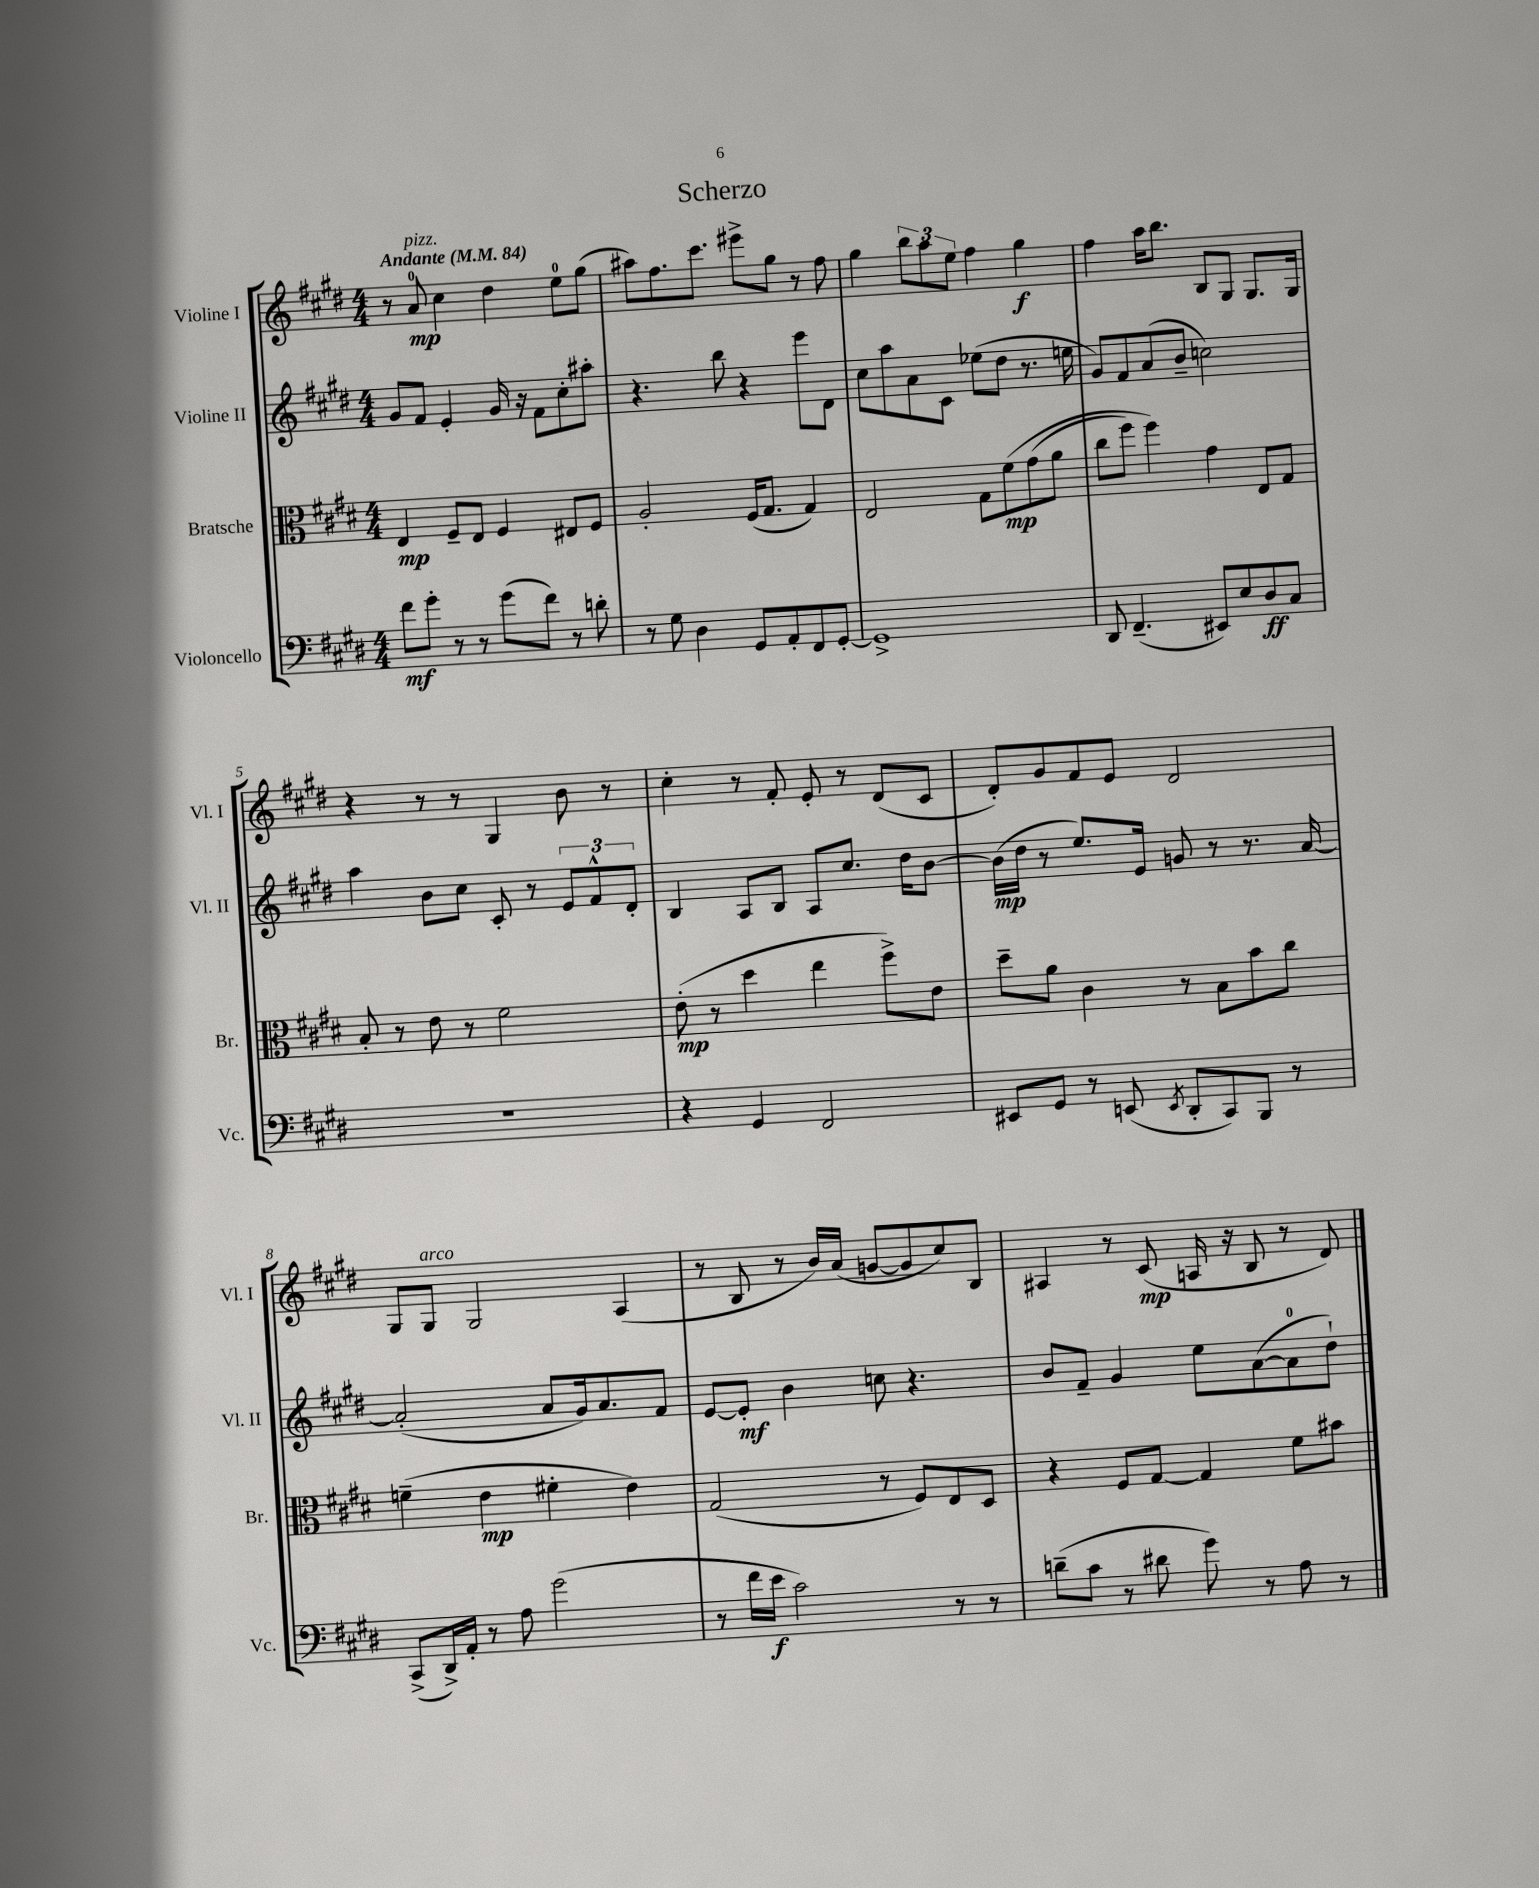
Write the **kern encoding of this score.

**kern	**dynam	**kern	**dynam	**kern	**dynam	**kern	**dynam
*part4	*part4	*part3	*part3	*part2	*part2	*part1	*part1
*staff4	*staff4	*staff3	*staff3	*staff2	*staff2	*staff1	*staff1
*I"Violoncello	*	*I"Bratsche	*	*I"Violine II	*	*I"Violine I	*
*I'Vc.	*	*I'Br.	*	*I'Vl. II	*	*I'Vl. I	*
*clefF4	*	*clefC3	*	*clefG2	*	*clefG2	*
*k[f#c#g#d#]	*	*k[f#c#g#d#]	*	*k[f#c#g#d#]	*	*k[f#c#g#d#]	*
*M4/4	*	*M4/4	*	*M4/4	*	*M4/4	*
*MM84	*	*MM84	*	*MM84	*	*MM84	*
=1	=1	=1	=1	=1	=1	=1	=1
!	!	!	!	!	!	!LO:TX:a:B:t=Andante	!
8f#\L	mf	4E/	mp	8g#/L	.	8r	.
!	!	!	!	!	!	!LO:TX:a:i:t=pizz.	!
8g#'\J	.	.	.	8f#/J	.	8a/	mp
8r	.	8F#~/L	.	4e'/	.	4cc#\	.
8r	.	8E/J	.	.	.	.	.
(8g#\L	.	4F#/	.	16g#/	.	4dd#\	.
.	.	.	.	16r	.	.	.
8f#\J)	.	.	.	8f#\L	.	.	.
8r	.	8E#X/L	.	8cc#'\	.	8ee\L	.
8dn'\	.	8F#/J	.	8aa#X'\J	.	(8gg#\J	.
=2	=2	=2	=2	=2	=2	=2	=2
8r	.	2A'/	.	4.r	.	8aa#X\L)	.
8G#\	.	.	.	.	.	8.ff#\	.
4D#\	.	.	.	.	.	.	.
.	.	.	.	.	.	8.ccc#\J	.
.	.	.	.	8bb\	.	.	.
8GG#/L	.	(16F#/KL	.	4r	.	8eee#X^\L	.
.	.	8.G#/J	.	.	.	.	.
8AA'/	.	.	.	.	.	8gg#\J	.
8FF#/	.	4G#/)	.	8eee\L	.	8r	.
[8GG#'/J	.	.	.	8d#\J	.	8ff#\	.
=3	=3	=3	=3	=3	=3	=3	=3
1GG#^]	.	2E/	.	8cc#\L	.	4gg#\	.
.	.	.	.	8aa\	.	.	.
.	.	.	.	8a\	.	12bb\L	.
.	.	.	.	.	.	12aa\	.
.	.	.	.	8c#\J	.	.	.
.	.	.	.	.	.	12ee\J	.
.	.	8G#\L	.	(8ee-X\L	.	4ff#\	.
.	.	(8f#\	mp	8dd#\J	.	.	.
.	.	(8g#\	.	8.r	.	4gg#\	f
.	.	8a\J	.	.	.	.	.
.	.	.	.	16een\	.	.	.
=4	=4	=4	=4	=4	=4	=4	=4
8DD#/	.	8cc#\L	.	8g#/L)	.	4ff#\	.
(4.FF#~/	.	8ff#\J)	.	8f#/	.	.	.
.	.	4ff#\)	.	(8a/	.	16aa\KL	.
.	.	.	.	.	.	8.bb\J	.
.	.	.	.	8b~/J	.	.	.
8EE#X/L)	.	4g#\	.	2ccn\)	.	8B/L	.
8E/	.	.	.	.	.	8G#/J	.
8D#/	ff	8E/L	.	.	.	8.G#/L	.
8C#/J	.	8G#/J	.	.	.	.	.
.	.	.	.	.	.	16G#/Jk	.
!!LO:LB:g=z
=5	=5	=5	=5	=5	=5	=5	=5
1r	.	8B'/	.	4aa\	.	4r	.
.	.	8r	.	.	.	.	.
.	.	8e\	.	8b\L	.	8r	.
.	.	8r	.	8cc#\J	.	8r	.
.	.	2f#\	.	8c#'/	.	4G#/	.
.	.	.	.	8r	.	.	.
.	.	.	.	12e/L	.	8b\	.
.	.	.	.	12f#^^/	.	.	.
.	.	.	.	.	.	8r	.
.	.	.	.	12d#'/J	.	.	.
=6	=6	=6	=6	=6	=6	=6	=6
4r	.	(8e'\	mp	4B/	.	4cc#'\	.
.	.	8r	.	.	.	.	.
4GG#/	.	4dd#\	.	8A/L	.	8r	.
.	.	.	.	8B/J	.	8f#'/	.
2FF#/	.	4ee\	.	8A/L	.	8e'/	.
.	.	.	.	8.cc#/J	.	8r	.
.	.	8ff#^\L)	.	.	.	(8d#/L	.
.	.	.	.	16dd#\KL	.	.	.
.	.	8e\J	.	[8b\J	.	8c#/J	.
=7	=7	=7	=7	=7	=7	=7	=7
8EE#X/L	.	8dd#~\L	.	(16b\LL]	mp	8d#'/L)	.
.	.	.	.	16dd#\JJ	.	.	.
8GG#/J	.	8a\J	.	8r	.	8g#/	.
8r	.	4c#\	.	8.ee/L)	.	8f#/	.
(8EEn/	.	.	.	.	.	8e/J	.
.	.	.	.	16e/Jk	.	.	.
8qEE/	.	.	.	.	.	.	.
8DD#'/L	.	8r	.	8gn/	.	2d#/	.
8CC#/)	.	8B\L	.	8r	.	.	.
8BBB/J	.	8b\	.	8.r	.	.	.
8r	.	8cc#\J	.	.	.	.	.
.	.	.	.	[16a/	.	.	.
!!LO:LB:g=z
=8	=8	=8	=8	=8	=8	=8	=8
(8CC#^/L	.	(4fn~\	.	(2a'/]	.	8G#/L	.
!	!	!	!	!	!	!LO:TX:a:i:t=arco	!
16DD#^/L)	.	.	.	.	.	8G#/J	.
16AA'/JJ	.	.	.	.	.	.	.
8r	.	4e\	mp	.	.	2G#/	.
8A\	.	.	.	.	.	.	.
(2g#\	.	4f#X'\	.	8a/L	.	.	.
.	.	.	.	16g#/k)	.	.	.
.	.	.	.	8.a/	.	.	.
.	.	4e\)	.	.	.	(4A/	.
.	.	.	.	8f#/J	.	.	.
=9	=9	=9	=9	=9	=9	=9	=9
8r	.	(2G#/	.	[8e/L	.	8r	.
16f#\LL	.	.	.	8e'/J]	mf	8B/	.
16e\JJ	f	.	.	.	.	.	.
2c#\)	.	.	.	4b\	.	8r	.
.	.	.	.	.	.	16b/LL)	.
.	.	.	.	.	.	(16a/JJ	.
.	.	8r	.	8ccn\	.	[8gn/L	.
.	.	8F#/L)	.	4.r	.	8g/]	.
8r	.	8E/	.	.	.	8cc#/)	.
8r	.	8D#/J	.	.	.	8B/J	.
=10	=10	=10	=10	=10	=10	=10	=10
(8dn~\L	.	4r	.	8b/L	.	4A#X/	.
8c#\J	.	.	.	8f#~/J	.	.	.
8r	.	8F#/L	.	4g#/	.	8r	.
8d#X\	.	[8G#/J	.	.	.	(8c#/	mp
8g#\)	.	4G#/]	.	8ee\L	.	16An/	.
.	.	.	.	.	.	16r	.
8r	.	.	.	([8a\	.	8B/	.
8A\	.	8f#\L	.	8a\]	.	8r	.
8r	.	8b#X\J	.	8dd#`\J)	.	8d#/)	.
==	==	==	==	==	==	==	==
*-	*-	*-	*-	*-	*-	*-	*-
